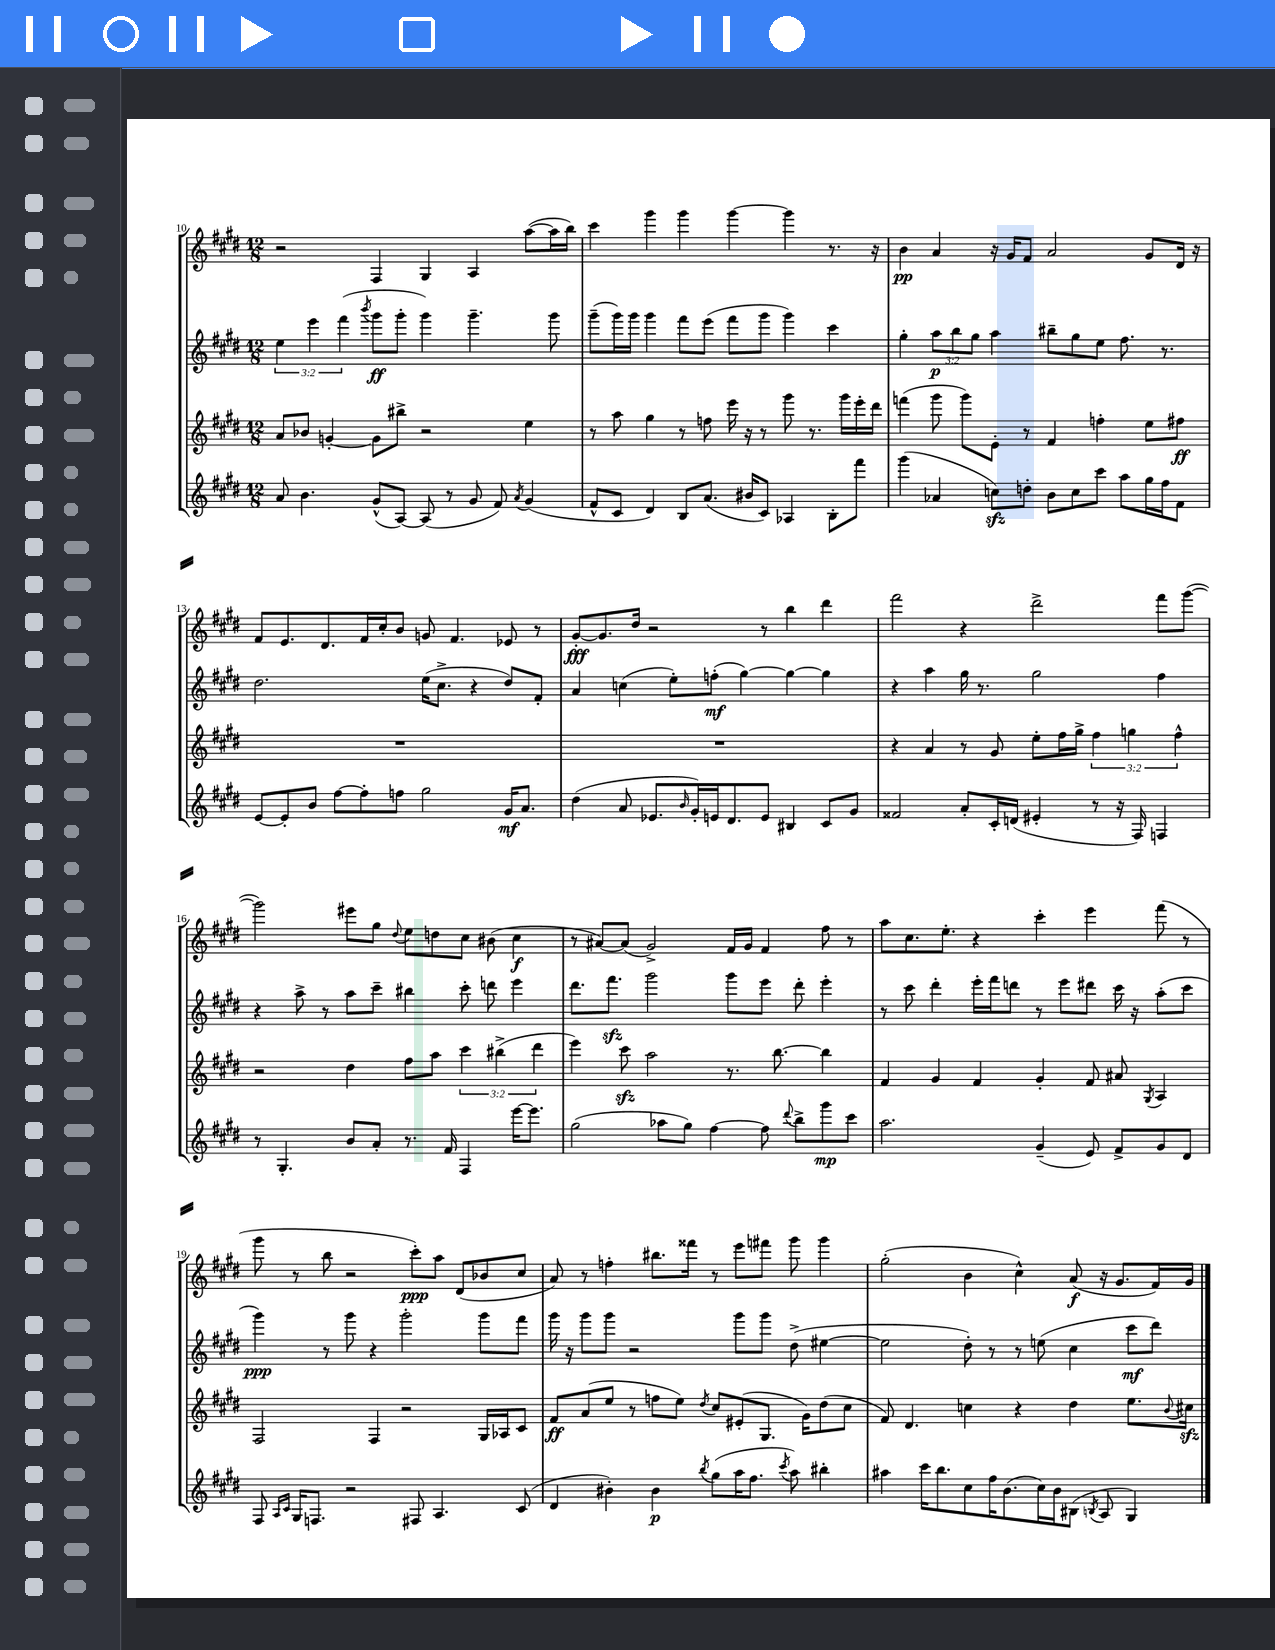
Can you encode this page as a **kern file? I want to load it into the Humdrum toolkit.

**kern	**dynam	**kern	**dynam	**kern	**dynam	**kern	**dynam
*part4	*part4	*part3	*part3	*part2	*part2	*part1	*part1
*staff4	*staff4	*staff3	*staff3	*staff2	*staff2	*staff1	*staff1
*clefG2	*	*clefG2	*	*clefG2	*	*clefG2	*
*k[f#c#g#d#]	*	*k[f#c#g#d#]	*	*k[f#c#g#d#]	*	*k[f#c#g#d#]	*
*M12/8	*	*M12/8	*	*M12/8	*	*M12/8	*
=10	=10	=10	=10	=10	=10	=10	=10
8a/	.	8a/L	.	6ee\	.	2r	.
4.b\	.	8b-X/J	.	.	.	.	.
.	.	.	.	6eee\	.	.	.
.	.	[4gn'/	.	.	.	.	.
.	.	.	.	(6fff#\	.	.	.
.	.	.	.	8qbbb/	.	.	.
(8g#^^/L	.	8g\L]	.	8ggg#\L	ff	4F#/	.
[8A/J)	.	8bb#X^\J	.	8ggg#'\J	.	.	.
(8A/]	.	2r	.	4ggg#\)	.	4G#/	.
8r	.	.	.	.	.	.	.
8g#/	.	.	.	4.ggg#~\	.	4A/	.
8f#/)	.	.	.	.	.	.	.
8qa/	.	.	.	.	.	.	.
(4g#/	.	4ee\	.	.	.	([8aa\L	.
.	.	.	.	8ggg#\	.	16aa\L]	.
.	.	.	.	.	.	16bb\JJ)	.
=11	=11	=11	=11	=11	=11	=11	=11
8f#^^/L	.	8r	.	(8ggg#~\L	.	4ccc#\	.
8c#/J	.	8aa\	.	16ggg#\L)	.	.	.
.	.	.	.	16ggg#\JJ	.	.	.
4d#/)	.	4gg#\	.	4ggg#\	.	4ggg#\	.
8B/L	.	8r	.	8fff#\L	.	4ggg#\	.
(8.a/J	.	8ffn\	.	(8eee\J	.	.	.
.	.	16eee\	.	8fff#\L	.	[4ggg#\	.
16b#X/KL	.	16r	.	.	.	.	.
8c#/J)	.	8r	.	8ggg#\J	.	.	.
4A-X/	.	8ggg#\	.	4ggg#\)	.	4ggg#\]	.
.	.	8.r	.	.	.	.	.
8B'\L	.	.	.	4ccc#\	.	8.r	.
.	.	16ggg#\LL	.	.	.	.	.
8fff#\J	.	16eee'\	.	.	.	.	.
.	.	16ddd#\JJ	.	.	.	16r	.
=12	=12	=12	=12	=12	=12	=12	=12
(4ggg#\	.	(4fffn\	.	4gg#'\	.	4b\	pp
4a-X/	.	8ggg#\	.	12aa\L	p	4a/	.
.	.	.	.	12bb\	.	.	.
.	.	8ggg#\L)	.	.	.	.	.
.	.	.	.	12gg#\J	.	.	.
8ccnzz\L)	.	8e'\J	.	4aa\	.	16r	.
.	.	.	.	.	.	16g#/KL	.
8ddn'\J	.	8r	.	.	.	8f#/J	.
8b\L	.	4f#/	.	8bb#X~\L	.	2a/	.
8cc\	.	.	.	8gg#\	.	.	.
8ccc#\J	.	4ffn'\	.	8ee\J	.	.	.
8aa\L	.	.	.	8.ff#\	.	.	.
16gg#\L	.	8ee\L	.	.	.	8g#/L	.
16ff#\J	.	.	.	8.r	.	.	.
8f#\J	.	8ff#X\J	ff	.	.	16d#/Jk	.
.	.	.	.	.	.	16r	.
!!LO:LB:g=z
=13	=13	=13	=13	=13	=13	=13	=13
[8e/L	.	1.r	.	2.dd#\	.	8f#/L	.
8e'/]	.	.	.	.	.	8.e/	.
8b/J	.	.	.	.	.	.	.
.	.	.	.	.	.	8.d#/	.
[8ff#\L	.	.	.	.	.	.	.
8ff#'\]	.	.	.	.	.	16f#/L	.
.	.	.	.	.	.	16cc#'/J	.
8ffn\J	.	.	.	.	.	8b/J	.
2gg#\	.	.	.	(16ee\KL	.	8gn/	.
.	.	.	.	8.cc#^\J	.	.	.
.	.	.	.	.	.	4.f#/	.
.	.	.	.	4r	.	.	.
16g#/KL	mf	.	.	8dd#/L)	.	8e-X/	.
8.a/J	.	.	.	.	.	.	.
.	.	.	.	8f#'/J	.	8r	.
=14	=14	=14	=14	=14	=14	=14	=14
(4dd#\	.	1.r	.	4a/	.	[8g#'/L	fff
.	.	.	.	.	.	8.g#/]	.
8a/	.	.	.	(4ccn\	.	.	.
.	.	.	.	.	.	16dd#/Jk	.
8.e-X/L	.	.	.	.	.	2r	.
.	.	.	.	8ee'\L)	.	.	.
16qqb/	.	.	.	.	.	.	.
16g#'/L)	.	.	.	.	.	.	.
16en/J	.	.	.	(8ffn'\J	mf	.	.
8.d#/	.	.	.	.	.	.	.
.	.	.	.	[4gg#\)	.	.	.
8e/J	.	.	.	.	.	8r	.
4B#X/	.	.	.	4gg#\_	.	4bb\	.
8c#/L	.	.	.	4gg#\]	.	4ddd#\	.
8g#/J	.	.	.	.	.	.	.
=15	=15	=15	=15	=15	=15	=15	=15
2f##X/	.	4r	.	4r	.	2fff#\	.
.	.	4a/	.	4aa\	.	.	.
8a'/L	.	8r	.	16gg#\	.	4r	.
.	.	.	.	8.r	.	.	.
16c#'/L	.	8g#/	.	.	.	.	.
(16dn/JJ	.	.	.	.	.	.	.
4e#X'/	.	8ee'\L	.	2gg#\	.	2ddd#^\	.
.	.	16ff#\L	.	.	.	.	.
.	.	16gg#^\JJ	.	.	.	.	.
8r	.	6ff#\	.	.	.	.	.
16r	.	.	.	.	.	.	.
.	.	6ggn\	.	.	.	.	.
16F#/)	.	.	.	.	.	.	.
4Fn/	.	.	.	4ff#\	.	8fff#\L	.
.	.	6ff#^^\	.	.	.	.	.
.	.	.	.	.	.	([8ggg#\J	.
!!LO:LB:g=z
=16	=16	=16	=16	=16	=16	=16	=16
8r	.	2r	.	4r	.	2ggg#\])	.
4.G#'/	.	.	.	.	.	.	.
.	.	.	.	8aa^\	.	.	.
.	.	.	.	8r	.	.	.
8b/L	.	4dd#\	.	8aa\L	.	8eee#X\L	.
8a'/J	.	.	.	8ccc#~\J	.	8gg#\J	.
.	.	.	.	.	.	8qqdd#/	.
8.r	.	8ff#\L	.	4bb#X\	.	8ee\L	.
.	.	8aa\J	.	.	.	8ddn\	.
16f#/	.	.	.	.	.	.	.
4F#/	.	6ccc#\	.	8ccc#'\	.	8cc#\J	.
.	.	.	.	8dddn\	.	(8b#X\	.
.	.	(6bb#X^\	.	.	.	.	.
[16eee\KL	.	.	.	4eee\	.	4cc#\	f
8.eee\J]	.	.	.	.	.	.	.
.	.	6ddd#\	.	.	.	.	.
=17	=17	=17	=17	=17	=17	=17	=17
(2gg#\	.	4eee\)	.	8.ddd#\L	.	8r	.
.	.	.	.	.	.	[8a#X/L)	.
.	.	.	.	8.fff#zz\J	.	.	.
.	.	8ccc#zz\	.	.	.	(8a#/J]	.
.	.	2aa\	.	2ggg#\	.	2g#^/)	.
8aa-X\L	.	.	.	.	.	.	.
8gg#\J)	.	.	.	.	.	.	.
[4ff#\	.	.	.	.	.	.	.
.	.	8.r	.	8ggg#\L	.	16f#/LL	.
.	.	.	.	.	.	16g#/JJ	.
8ff#\]	.	.	.	8eee\J	.	4f#/	.
.	.	[8.bb\	.	.	.	.	.
8qqddd#/	.	.	.	.	.	.	.
8bb^\L	.	.	.	8ddd#'\	.	.	.
8ggg#\	mp	4bb\]	.	4eee'\	.	8ff#\	.
8ccc#\J	.	.	.	.	.	8r	.
=18	=18	=18	=18	=18	=18	=18	=18
2.aa\	.	4f#/	.	8r	.	8aa\L	.
.	.	.	.	8ccc#\	.	8.cc#\	.
.	.	4g#/	.	4ddd#'\	.	.	.
.	.	.	.	.	.	8.ee'\J	.
.	.	4f#/	.	16eee'\LL	.	4r	.
.	.	.	.	16fff#\J	.	.	.
.	.	.	.	8dddn\J	.	.	.
(4g#~/	.	4g#'/	.	8r	.	4ccc#'\	.
.	.	.	.	8eee\L	.	.	.
8e/)	.	8f#/	.	8ddd#X\J	.	4eee\	.
8f#^/L	.	8a#X/	.	16ccc#\	.	.	.
.	.	.	.	16r	.	.	.
.	.	8qG#/	.	.	.	.	.
8g#/	.	4A/	.	(8aa'\L	.	(8fff#\	.
8d#/J	.	.	.	8ccc#\J	.	8r	.
!!LO:LB:g=z
=19	=19	=19	=19	=19	=19	=19	=19
8F#/	.	2F#/	.	4ggg#\)	ppp	8ggg#\	.
16qqA/LL	.	.	.	.	.	.	.
16qqc#/JJ	.	.	.	.	.	.	.
16G#/KL	.	.	.	.	.	8r	.
8.Fn/J	.	.	.	.	.	.	.
.	.	.	.	8r	.	8bb\	.
2r	.	.	.	8ggg#\	.	2r	.
.	.	4F#/	.	4r	.	.	.
.	.	2r	.	2ggg#'\	.	.	.
8F#X/	.	.	.	.	.	8ccc#'\L)	ppp
4.A/	.	.	.	.	.	8aa\J	.
.	.	.	.	.	.	(8d#/L	.
.	.	16G#/LL	.	8ggg#\L	.	8b-X/	.
.	.	16A-X/J	.	.	.	.	.
(8c#/	.	8c#/J	.	8fff#\J	.	8cc#/J	.
=20	=20	=20	=20	=20	=20	=20	=20
4d#/	.	8f#/L	ff	16ggg#\	.	8a/)	.
.	.	.	.	16r	.	.	.
.	.	(8a/	.	8ggg#\L	.	8r	.
4b#X'\)	.	8ee/J	.	8ggg#\J	.	4ffn'\	.
.	.	8r	.	2r	.	.	.
4b#\	p	8ffn\L	.	.	.	8.bb#X\L	.
.	.	8ee\J)	.	.	.	.	.
.	.	.	.	.	.	16fff##X\Jk	.
8qbb/	.	8qdd#/	.	.	.	.	.
(8gg#\L	.	8cc#/L	.	.	.	8r	.
16aa\K	.	(8e#X'/	.	8ggg#\L	.	8eee\L	.
8.ff#\J	.	.	.	.	.	.	.
.	.	8.G#/J	.	8ggg#\J	.	8fff#X\J	.
8qccc#/	.	.	.	.	.	.	.
8aa\)	.	.	.	(8dd#^\	.	8ggg#\	.
.	.	16g#\KL)	.	.	.	.	.
4bb#X'\	.	(8dd#\	.	[4ee#X\	.	4ggg#\	.
.	.	8cc#\J	.	.	.	.	.
=21	=21	=21	=21	=21	=21	=21	=21
4aa#X\	.	8f#/)	.	2ee#\]	.	(2gg#'\	.
.	.	4.d#/	.	.	.	.	.
16ccc#\KL	.	.	.	.	.	.	.
8.bb\	.	.	.	.	.	.	.
8cc#\	.	4ccn\	.	8dd#'\)	.	4b\	.
16ff#\K	.	.	.	8r	.	.	.
(8.b\	.	.	.	.	.	.	.
.	.	4r	.	8r	.	4cc#^^\)	.
16cc#\L)	.	.	.	(8een\	.	.	.
16b\J	.	.	.	.	.	.	.
(8B#X\J	.	4dd#\	.	4cc#\	.	(8a/	f
8qBn/	.	.	.	.	.	.	.
8A/	.	.	.	.	.	16r	.
.	.	.	.	.	.	8.g#/L	.
4G#/)	.	8.ee\L	.	8ccc#\L	mf	.	.
.	.	.	.	8ddd#\J)	.	16f#/L)	.
.	.	8qqb/	.	.	.	.	.
.	.	16cc#Xzz\Jk	.	.	.	16g#/JJ	.
==	==	==	==	==	==	==	==
*-	*-	*-	*-	*-	*-	*-	*-
